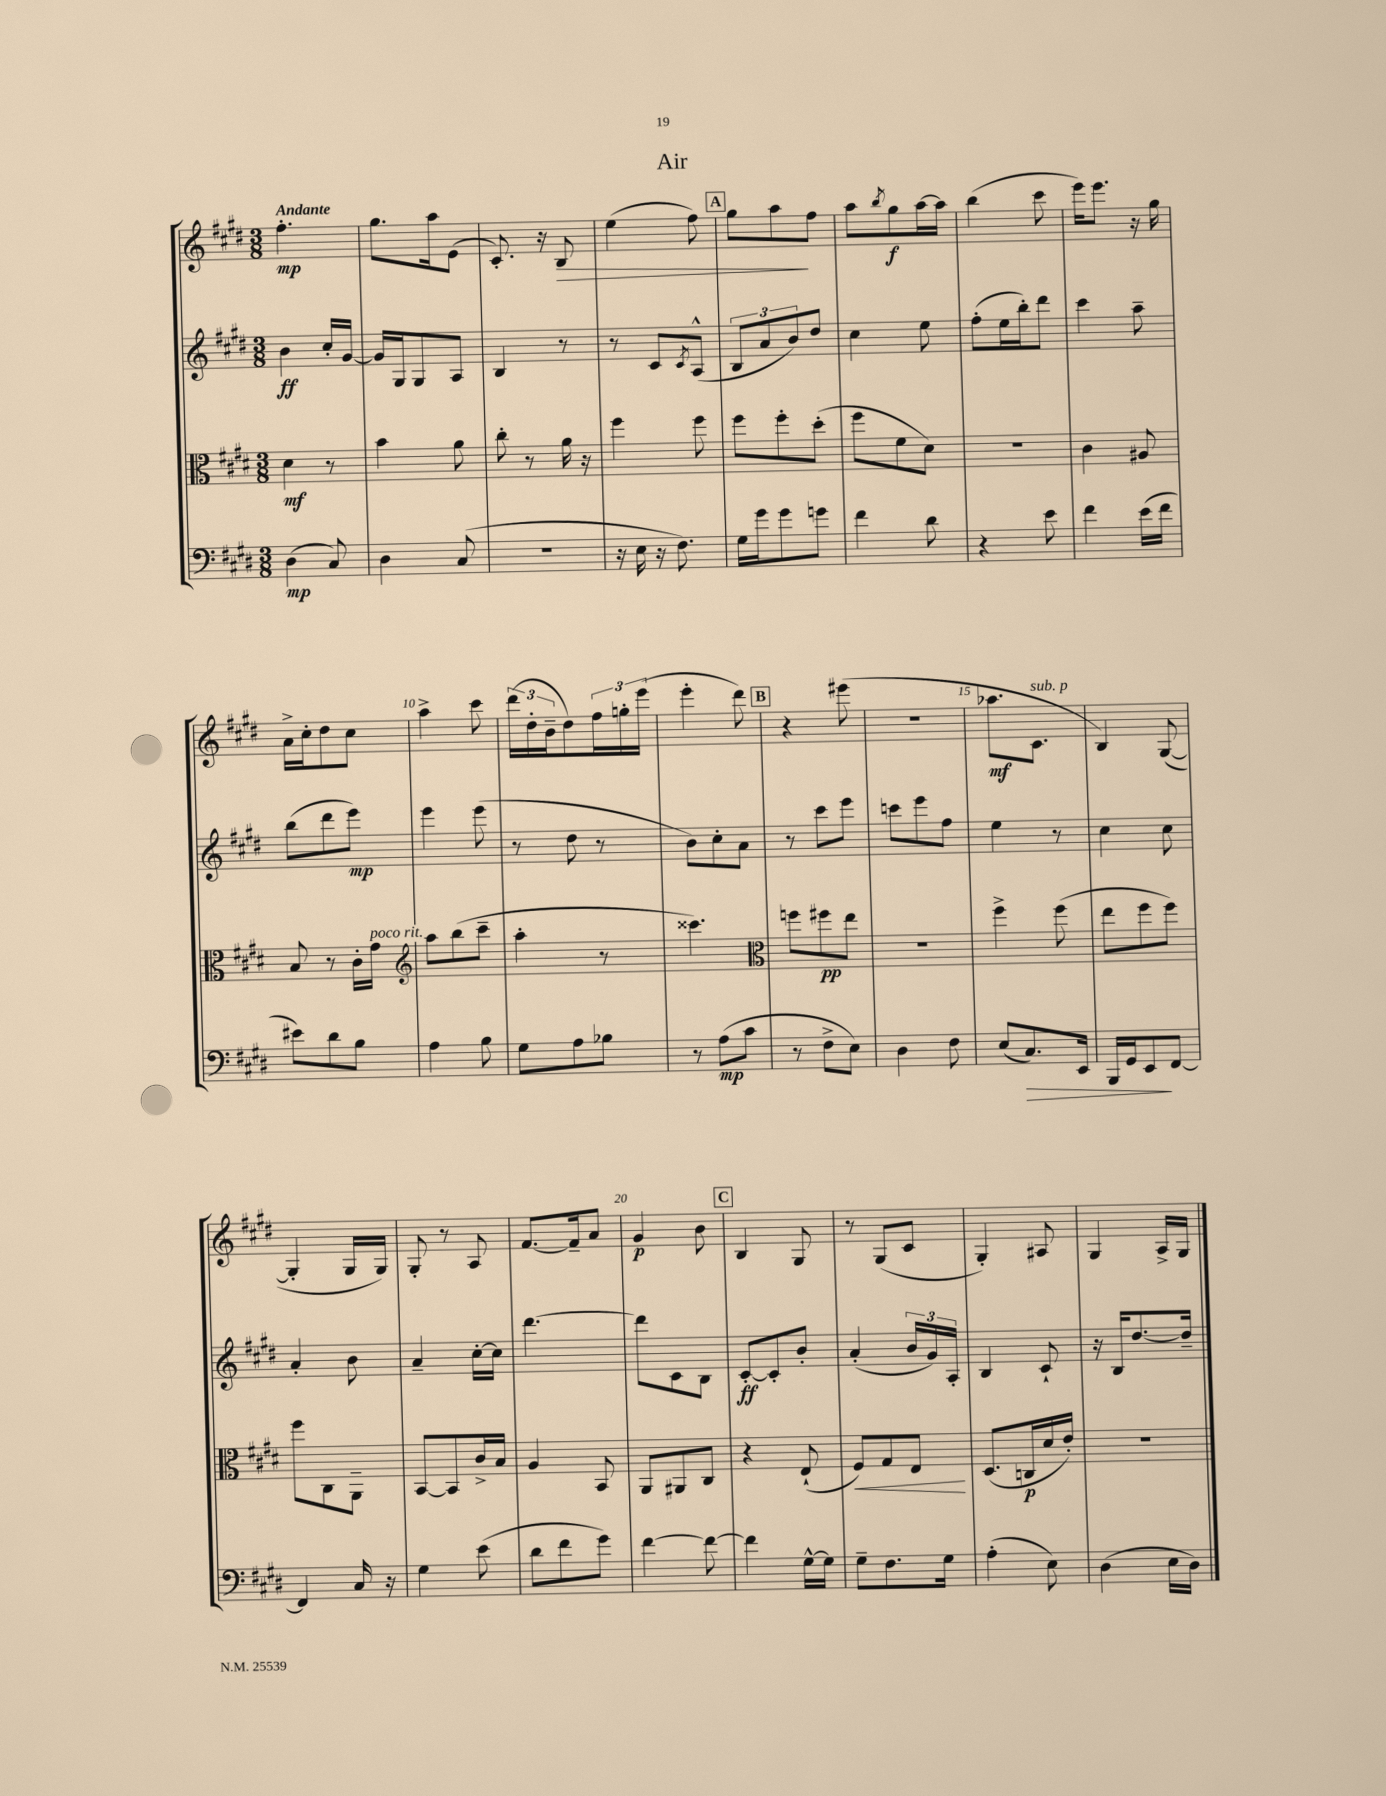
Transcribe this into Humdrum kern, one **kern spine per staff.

**kern	**dynam	**kern	**dynam	**kern	**dynam	**kern	**dynam
*part4	*part4	*part3	*part3	*part2	*part2	*part1	*part1
*staff4	*staff4	*staff3	*staff3	*staff2	*staff2	*staff1	*staff1
*clefF4	*	*clefC3	*	*clefG2	*	*clefG2	*
*k[f#c#g#d#]	*	*k[f#c#g#d#]	*	*k[f#c#g#d#]	*	*k[f#c#g#d#]	*
*M3/8	*	*M3/8	*	*M3/8	*	*M3/8	*
=1	=1	=1	=1	=1	=1	=1	=1
!	!	!	!	!	!	!LO:TX:a:B:t=Andante	!
(4D#\	mp	4d#\	mf	4b\	ff	4.ff#'\	mp
8C#/)	.	8r	.	16cc#'/LL	.	.	.
.	.	.	.	[16g#/JJ	.	.	.
=2	=2	=2	=2	=2	=2	=2	=2
4D#\	.	4b\	.	16g#/LL]	.	8.gg#\L	.
.	.	.	.	16G#/J	.	.	.
.	.	.	.	8G#/	.	.	.
.	.	.	.	.	.	16aa\k	.
(8C#/	.	8a\	.	8A/J	.	(8e\J	.
=3	=3	=3	=3	=3	=3	=3	=3
4.r	.	8cc#'\	.	4B/	.	8.c#'/)	.
.	.	8r	.	.	.	.	.
.	.	.	.	.	.	16r	.
!	!	!	!	!	!	!	!LO:HP:b
.	.	16a\	.	8r	.	8B/	>
.	.	16r	.	.	.	.	.
=4	=4	=4	=4	=4	=4	=4	=4
16r	.	4ff#\	.	8r	.	(4ee\	.
16E\	.	.	.	.	.	.	.
16r	.	.	.	8c#/L	.	.	.
8.F#\)	.	.	.	.	.	.	.
.	.	.	.	8qc#/	.	.	.
.	.	8ff#\	.	(8A^^/J	.	8ff#\)	.
!!LO:REH:place=s1:t=A
=5	=5	=5	=5	=5	=5	=5	=5
16G#\LL	.	8ff#\L	.	12B/L	.	8gg#\L	.
16g#\J	.	.	.	.	.	.	.
.	.	.	.	12a/	.	.	.
8g#\	.	8ff#'\	.	.	.	8aa\	.
.	.	.	.	12b/)	.	.	.
8gn\J	.	(8dd#'\J	.	8dd#/J	.	8ff#\J	]
=6	=6	=6	=6	=6	=6	=6	=6
4f#\	.	8ff#\L	.	4cc#\	.	8aa\L	.
.	.	.	.	.	.	8qbb/	.
.	.	8f#\	.	.	.	8gg#\	f
8d#\	.	8d#\J)	.	8ee\	.	[16aa\L	.
.	.	.	.	.	.	16aa\JJ]	.
=7	=7	=7	=7	=7	=7	=7	=7
4r	.	4.r	.	(8ff#'\L	.	(4bb\	.
.	.	.	.	16ee\L	.	.	.
.	.	.	.	16bb'\J)	.	.	.
8e\	.	.	.	8ddd#\J	.	8ccc#\	.
=8	=8	=8	=8	=8	=8	=8	=8
4f#\	.	4c#\	.	4ccc#\	.	16eee\KL)	.
.	.	.	.	.	.	8.eee\J	.
(16e\LL	.	8A#X/	.	8aa~\	.	16r	.
16f#\JJ	.	.	.	.	.	16gg#\	.
!!LO:LB:g=z
=9	=9	=9	=9	=9	=9	=9	=9
8e#X\L)	.	8B/	.	(8bb\L	.	16a^\LL	.
.	.	.	.	.	.	16cc#'\J	.
8d#\	.	8r	.	8ddd#\	.	8dd#\	.
8B\J	.	16c#'\LL	.	8eee\J)	mp	8cc#\J	.
!	!	!LO:TX:a:i:t=poco rit.	!	!	!	!	!
.	.	16g#\JJ	.	.	.	.	.
=10	=10	=10	=10	=10	=10	=10	=10
*	*	*clefG2	*	*	*	*	*
4A\	.	8aa\L	.	4eee\	.	4aa^\	.
.	.	(8bb\	.	.	.	.	.
8B\	.	8ccc#~\J	.	(8eee\	.	8ccc#\	.
=11	=11	=11	=11	=11	=11	=11	=11
8G#\L	.	4aa'\	.	8r	.	(24ddd#\LL	.
.	.	.	.	.	.	24dd#'\	.
.	.	.	.	.	.	24b~\J	.
8A\	.	.	.	8dd#\	.	8dd#\)	.
8B-X\J	.	8r	.	8r	.	24ff#\L	.
.	.	.	.	.	.	24ggn'\	.
.	.	.	.	.	.	(24eee\JJ	.
=12	=12	=12	=12	=12	=12	=12	=12
8r	.	4.ccc##X\)	.	8b\L)	.	4eee'\	.
(8A\L	mp	.	.	8cc#'\	.	.	.
8c#\J	.	.	.	8a\J	.	8ddd#\)	.
!!LO:REH:place=s1:t=B
=13	=13	=13	=13	=13	=13	=13	=13
*	*	*clefC3	*	*	*	*	*
8r	.	8ffn\L	.	8r	.	4r	.
8F#^\L	.	8ff#X\	pp	8ccc#\L	.	.	.
8E\J)	.	8ee\J	.	8eee\J	.	(8eee#X\	.
=14	=14	=14	=14	=14	=14	=14	=14
4D#\	.	4.r	.	8cccn\L	.	4.r	.
.	.	.	.	8eee\	.	.	.
8F#\	.	.	.	8ff#\J	.	.	.
=15	=15	=15	=15	=15	=15	=15	=15
(8E/L	.	4ff#^\	.	4ee\	.	8.aa-X\L	mf
!	!LO:HP:b	!	!	!	!	!	!
8.C#/)	>	.	.	.	.	.	.
!	!	!	!	!	!	!LO:TX:a:i:t=sub. p	!
.	.	.	.	.	.	8.c#\J	.
.	.	(8ff#\	.	8r	.	.	.
16EE/Jk	.	.	.	.	.	.	.
=16	=16	=16	=16	=16	=16	=16	=16
16BBB/LL	.	8ee\L	.	4cc#\	.	4B/)	.
16GG#/J	.	.	.	.	.	.	.
8EE/	.	8ff#\	.	.	.	.	.
[8FF#/J	]	8ff#\J)	.	8cc#\	.	([8G#/	.
!!LO:LB:g=z
=17	=17	=17	=17	=17	=17	=17	=17
4FF#/]	.	8ff#\L	.	4a'/	.	4G#'/]	.
.	.	8C#\	.	.	.	.	.
16C#/	.	8AA~\J	.	8b\	.	16G#/LL	.
16r	.	.	.	.	.	16G#/JJ)	.
=18	=18	=18	=18	=18	=18	=18	=18
4G#\	.	[8BB/L	.	4a~/	.	8G#'/	.
.	.	8BB/]	.	.	.	8r	.
(8e\	.	16c#^/L	.	[16cc#'\LL	.	8A/	.
.	.	16B/JJ	.	16cc#\JJ]	.	.	.
=19	=19	=19	=19	=19	=19	=19	=19
8d#\L	.	4A/	.	[4.ddd#\	.	[8.f#/L	.
8f#\	.	.	.	.	.	.	.
.	.	.	.	.	.	16f#~/k]	.
8g#\J)	.	8BB/	.	.	.	8a/J	.
=20	=20	=20	=20	=20	=20	=20	=20
[4f#\	.	8AA/L	.	8ddd#\L]	.	4g#/	p
.	.	8AA#X/	.	8c#\	.	.	.
8f#\_	.	8C#/J	.	8B\J	.	8b\	.
!!LO:REH:place=s1:t=C
=21	=21	=21	=21	=21	=21	=21	=21
4f#\]	.	4r	.	[8c#'/L	ff	4B/	.
.	.	.	.	8c#'/]	.	.	.
[16G#^^\LL	.	(8E`/	.	8b'/J	.	8G#/	.
16G#\JJ]	.	.	.	.	.	.	.
=22	=22	=22	=22	=22	=22	=22	=22
!	!	!	!LO:HP:b	!	!	!	!
8G#~\L	.	8F#/L)	<	(4a'/	.	8r	.
8.F#\	.	8G#/	.	.	.	(8G#/L	.
.	.	8E/J	.	24b/LL	.	8c#/J	.
.	.	.	.	24g#/)	.	.	.
16G#\Jk	.	.	.	.	.	.	.
.	.	.	.	24A'/JJ	.	.	.
.	.	.	[	.	.	.	.
=23	=23	=23	=23	=23	=23	=23	=23
(4A'\	.	(8.D#/L	.	4B/	.	4G#'/)	.
.	.	16Cn/L	p	.	.	.	.
8E\)	.	16d#/	.	8c#`/	.	8A#X/	.
.	.	16e'/JJ)	.	.	.	.	.
=24	=24	=24	=24	=24	=24	=24	=24
(4D#\	.	4.r	.	16r	.	4G#/	.
.	.	.	.	16B/KL	.	.	.
.	.	.	.	[8.dd#/	.	.	.
16E\LL	.	.	.	.	.	16A^/LL	.
16D#\JJ)	.	.	.	16dd#~/Jk]	.	16G#/JJ	.
==	==	==	==	==	==	==	==
*-	*-	*-	*-	*-	*-	*-	*-
